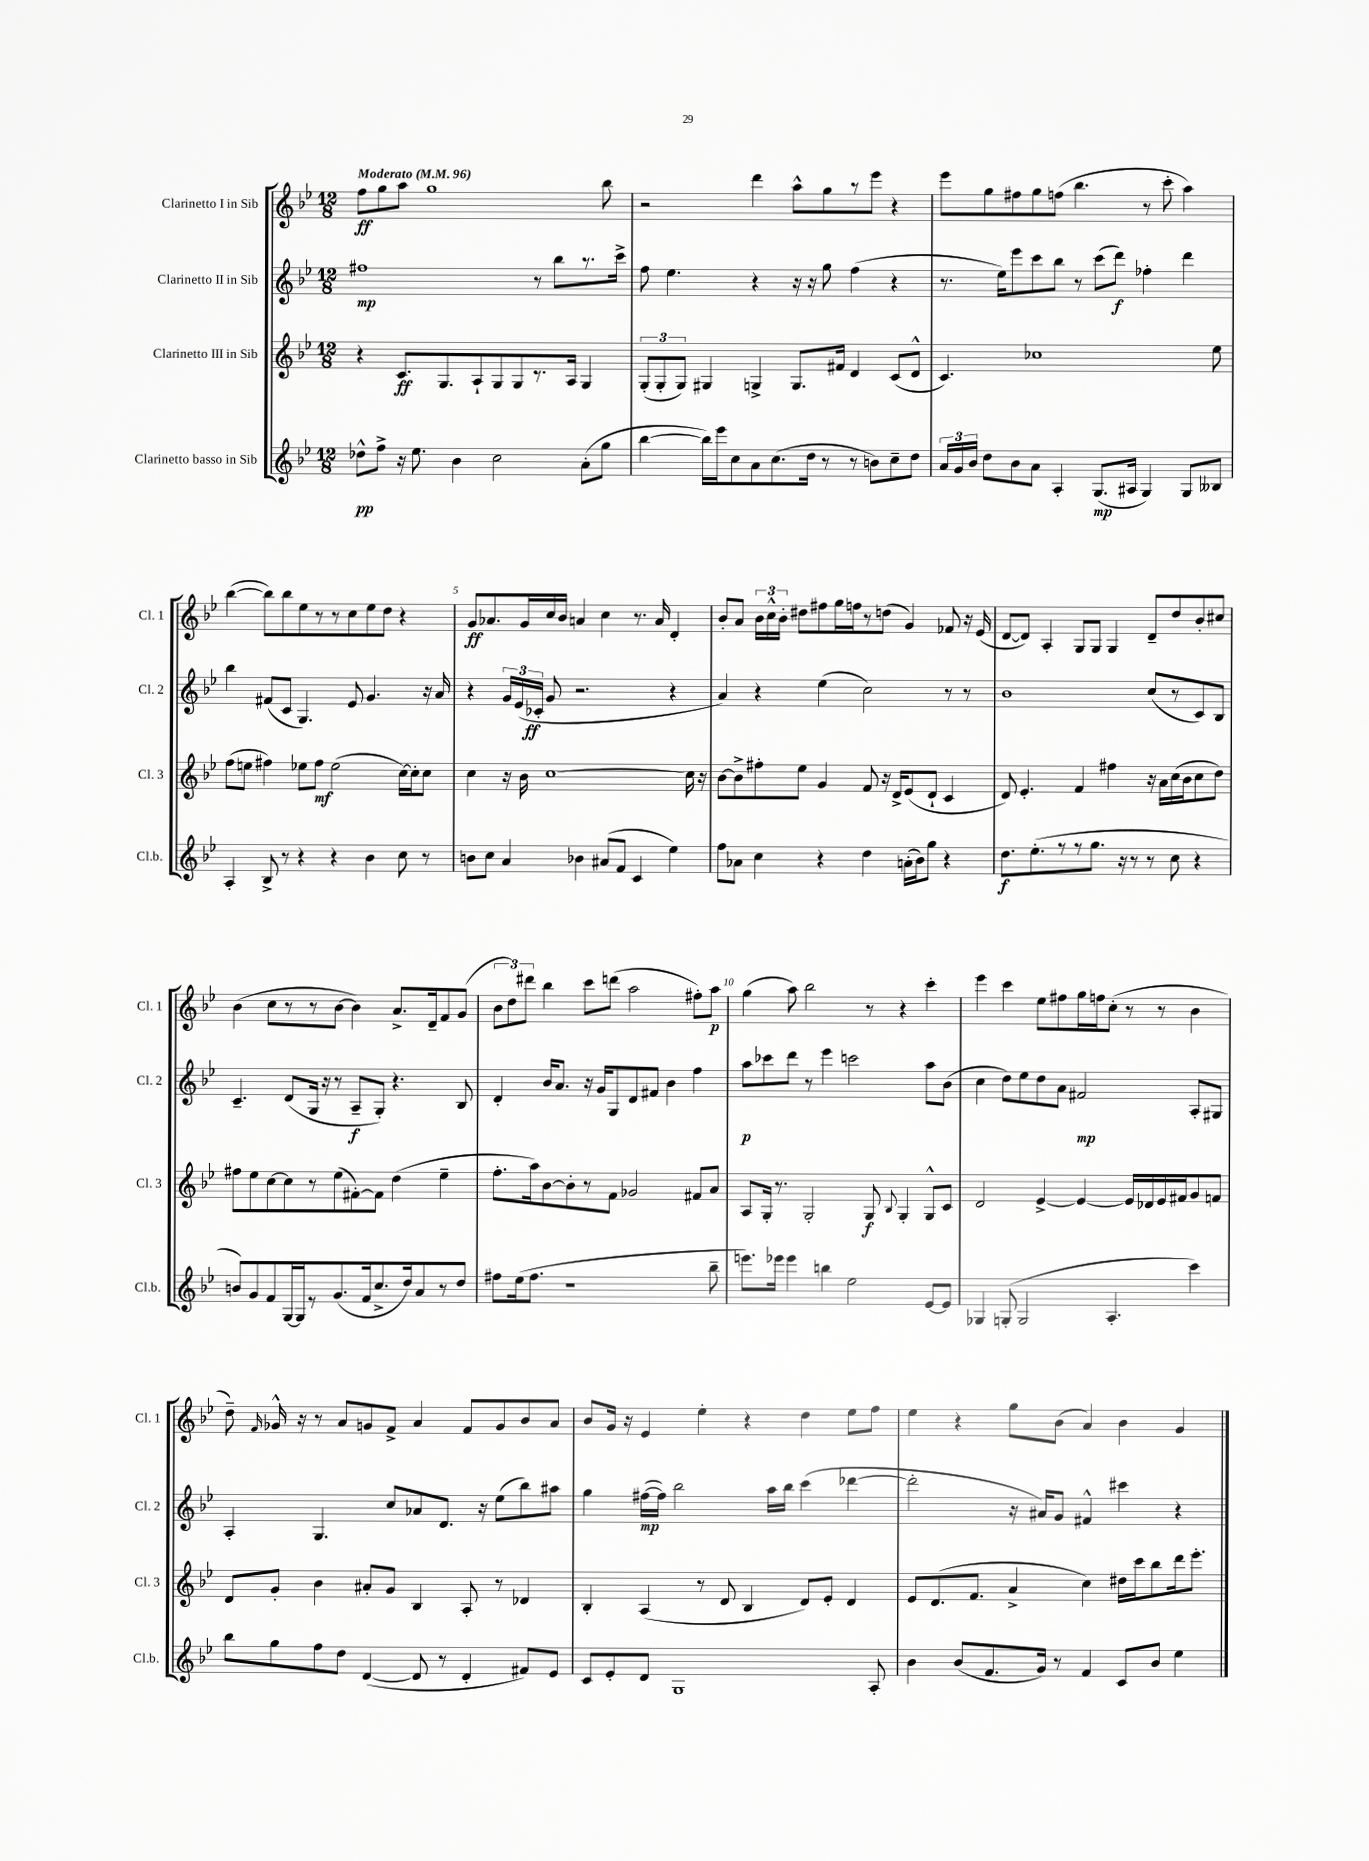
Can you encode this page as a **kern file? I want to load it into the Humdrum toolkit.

**kern	**kern	**kern	**kern
*staff4	*staff3	*staff2	*staff1
*clefG2	*clefG2	*clefG2	*clefG2
*k[b-e-]	*k[b-e-]	*k[b-e-]	*k[b-e-]
*M12/8	*M12/8	*M12/8	*M12/8
*MM96	*MM96	*MM96	*MM96
8dd-^^	4r	1ff#	8ff
8ff^	.	.	8gg
16r	8.c	.	8aa
8.ee-	.	.	.
.	.	.	1gg
.	8.G	.	.
4b-	.	.	.
.	8A`	.	.
2cc	8G	.	.
.	8G	.	.
.	8.r	8r	.
.	.	8bb-	.
.	16A	.	.
(8a'	4G	8.r	.
8gg	.	.	8bb-
.	.	16ccc^	.
=	=	=	=
[4bb-	(12G'	8ff	2r
.	12G'	.	.
.	.	4.ee-	.
.	12G)	.	.
16bb-])	4G#	.	.
16eee-	.	.	.
8cc	.	.	.
8a	4G^	4r	4ddd
(8.cc	.	.	.
.	8.G	16r	8aa^^
16dd	.	16r	.
8r	.	8gg	8gg
.	16f#	.	.
8r	4d	(4ff	8r
8b)	.	.	8eee-
8cc~	(8c	4r	4r
8dd	8d^^	.	.
=	=	=	=
24a	4.c)	8.r	8eee-
24g	.	.	.
24b-	.	.	.
8dd	.	.	8gg
.	.	16ee-)	.
8b-	.	8eee-	8ff#
8a	1cc-	8ccc	8gg
4A'	.	8bb-	(8ff
.	.	8r	4.bb-
(8.G	.	(8ccc	.
.	.	8ddd)	.
16A#	.	.	.
4G)	.	4ff-'	8r
.	.	.	8ccc'
8G	.	4ddd	4aa)
8B--	8ee-	.	.
=	=	=	=
4A'	(8ff	4bb-	([4bb-
.	8ee	.	.
8B-^	4ff#)	(8f#	8bb-])
8r	.	8c	8bb-
4r	8ee-	4.G)	8ee-
.	8ff#	.	8r
4r	(2ee-	.	8r
.	.	8e-	8cc
4b-	.	4.g	8ee-
.	.	.	8dd
8cc	[16cc)	.	4r
.	16cc']	.	.
8r	8cc	16r	.
.	.	16a	.
=	=	=	=
8b	4cc	4r	8g
8cc	.	.	8.a-
4a	16r	24g	.
.	.	(24e-	.
.	16b-	.	16g
.	.	24c-'	.
.	[1cc	8g	16cc
.	.	.	16b-
4b-	.	2.r	4a
(8a#	.	.	4cc
8f	.	.	.
4c	.	.	8.r
.	.	.	16a
4ee-)	.	4r	4d'
.	16cc]	.	.
.	16r	.	.
=	=	=	=
8ff	[8b-	4a)	8b-'
8a-	8b-^]	.	8a
4cc	8ff#'	4r	24b-
.	.	.	24cc^^
.	.	.	24b-'
.	8ee-	.	8dd#
4r	4g	(4ee-	8ff#
.	.	.	16gg
.	.	.	16ff
4dd	8f	2cc)	8r
.	16r	.	(8dd
.	16d^	.	.
(16a'	(8e-	.	4g)
16b-)	.	.	.
8gg	8d`	.	.
4r	4c	8r	8f-
.	.	8r	16r
.	.	.	(16e-
=	=	=	=
8.dd	8d)	1b-	[8d
.	4.e-'	.	8d])
(8.ee-'	.	.	.
.	.	.	4A'
8r	.	.	.
8r	4f	.	8G
8.gg	.	.	8G
.	4ff#	.	4G
16r	.	.	.
8r	.	.	.
8r	16r	(8cc	8d~
.	16a	.	.
8cc	(16cc	8r	8dd
.	16b-	.	.
4r	8cc	8c)	8b-'
.	8dd)	8B-	8cc#
=	=	=	=
8b)	8ff#	4.c~	(4b-
8g	8ee-	.	.
8f	[8cc	.	8cc
[16G	8cc]	(8d	8r
16G]	.	.	.
8r	8r	16G	8r
.	.	16r	.
(8.g	(8ee-	8r	[8b-
.	[8f#')	8A~	4b-])
16f	.	.	.
8.cc^	8f#]	8G')	.
.	(4dd	4.r	8.a^
16dd)	.	.	.
8a	.	.	.
.	.	.	16d~
8r	4ee-~	.	8f
8dd	.	8B-	(8g
=	=	=	=
8ff#	8.ff'	4d'	12b-
.	.	.	12dd)
(16ee-	.	.	.
.	.	.	12ddd#
8.ff#	16aa)	.	.
.	[8b-	16b-	4bb-
.	.	8.a	.
1r	8b-']	.	.
.	8r	16r	8ccc
.	.	16g	.
.	8f	8G	(8ddd
.	2g-	8d	2aa
.	.	8f#	.
.	.	4b-	.
.	8f#	4ff	8ff#')
8bb-~	8a	.	8aa
=	=	=	=
8.eee)	8A	8aa	(4gg
.	16G'	8ccc-	.
16eee-	8.r	.	.
4eee-	.	8ddd	8aa)
.	2G'	8r	2bb-
4bb	.	4eee-	.
2ee-	.	2ccc	.
.	8G	.	8r
.	8qqB-	.	.
.	4G'	.	4r
[8e-	8G^^	8aa	4ccc'
8e-]	8c	(8b-	.
=	=	=	=
4G-	2d	4cc	4eee-
(8G'	.	8dd)	4ccc
2G	.	8ee-	.
.	[4e-^	8dd	8ee-
.	.	8a	8ff#
.	4e-_	2f#	16gg
.	.	.	16ff
4.A'	.	.	(8cc'
.	16e-]	.	8r
.	16d-	.	.
.	16e-	.	8r
.	16f#	.	.
4ccc)	8g	8A'	4b-
.	8f	8G#	.
=	=	=	=
8bb-	8d	4A'	8dd~)
.	.	.	16qqf
8gg	8g'	.	16g-^^
.	.	.	16r
8ff	4b-	4.G	8r
8dd	.	.	8a
([4d	8a#'	.	8g
.	8g	8cc	8f^
8d]	4B-	8a-	4a
8r	.	8.d	.
4d'	8A'	.	8f
.	.	16r	.
.	8r	(8ee-	8g
8f#)	4d-	8bb-)	8b-
8e-	.	8aa#	8a
=	=	=	=
8c	4B-'	4gg	8b-
8e-'	.	.	16g
.	.	.	16r
8d	(4A	([16ff#	4e-
.	.	16ff#])	.
1G	.	2bb-	.
.	8r	.	4ee-'
.	8d	.	.
.	4B-	.	4r
.	.	16aa	.
.	.	16bb-	.
.	8d)	(4ccc	4dd
.	8e-'	.	.
.	4d	[4ddd-	8ee-
8A'	.	.	8ff
=	=	=	=
4b-	8e-	2ddd-']	4ee-
.	(8.d	.	.
(8b-	.	.	4r
.	8.f	.	.
8.f	.	.	.
.	4a^	16r	8gg
16g)	.	16a#)	.
8r	.	8g	(8b-
4f	4cc)	4f#^^	4a)
8c	16dd#	4ccc#	4b-
.	16ccc	.	.
8b-	8bb-	.	.
4ee-	16ddd	4r	4g
.	8.eee-'	.	.
==	==	==	==
*-	*-	*-	*-
